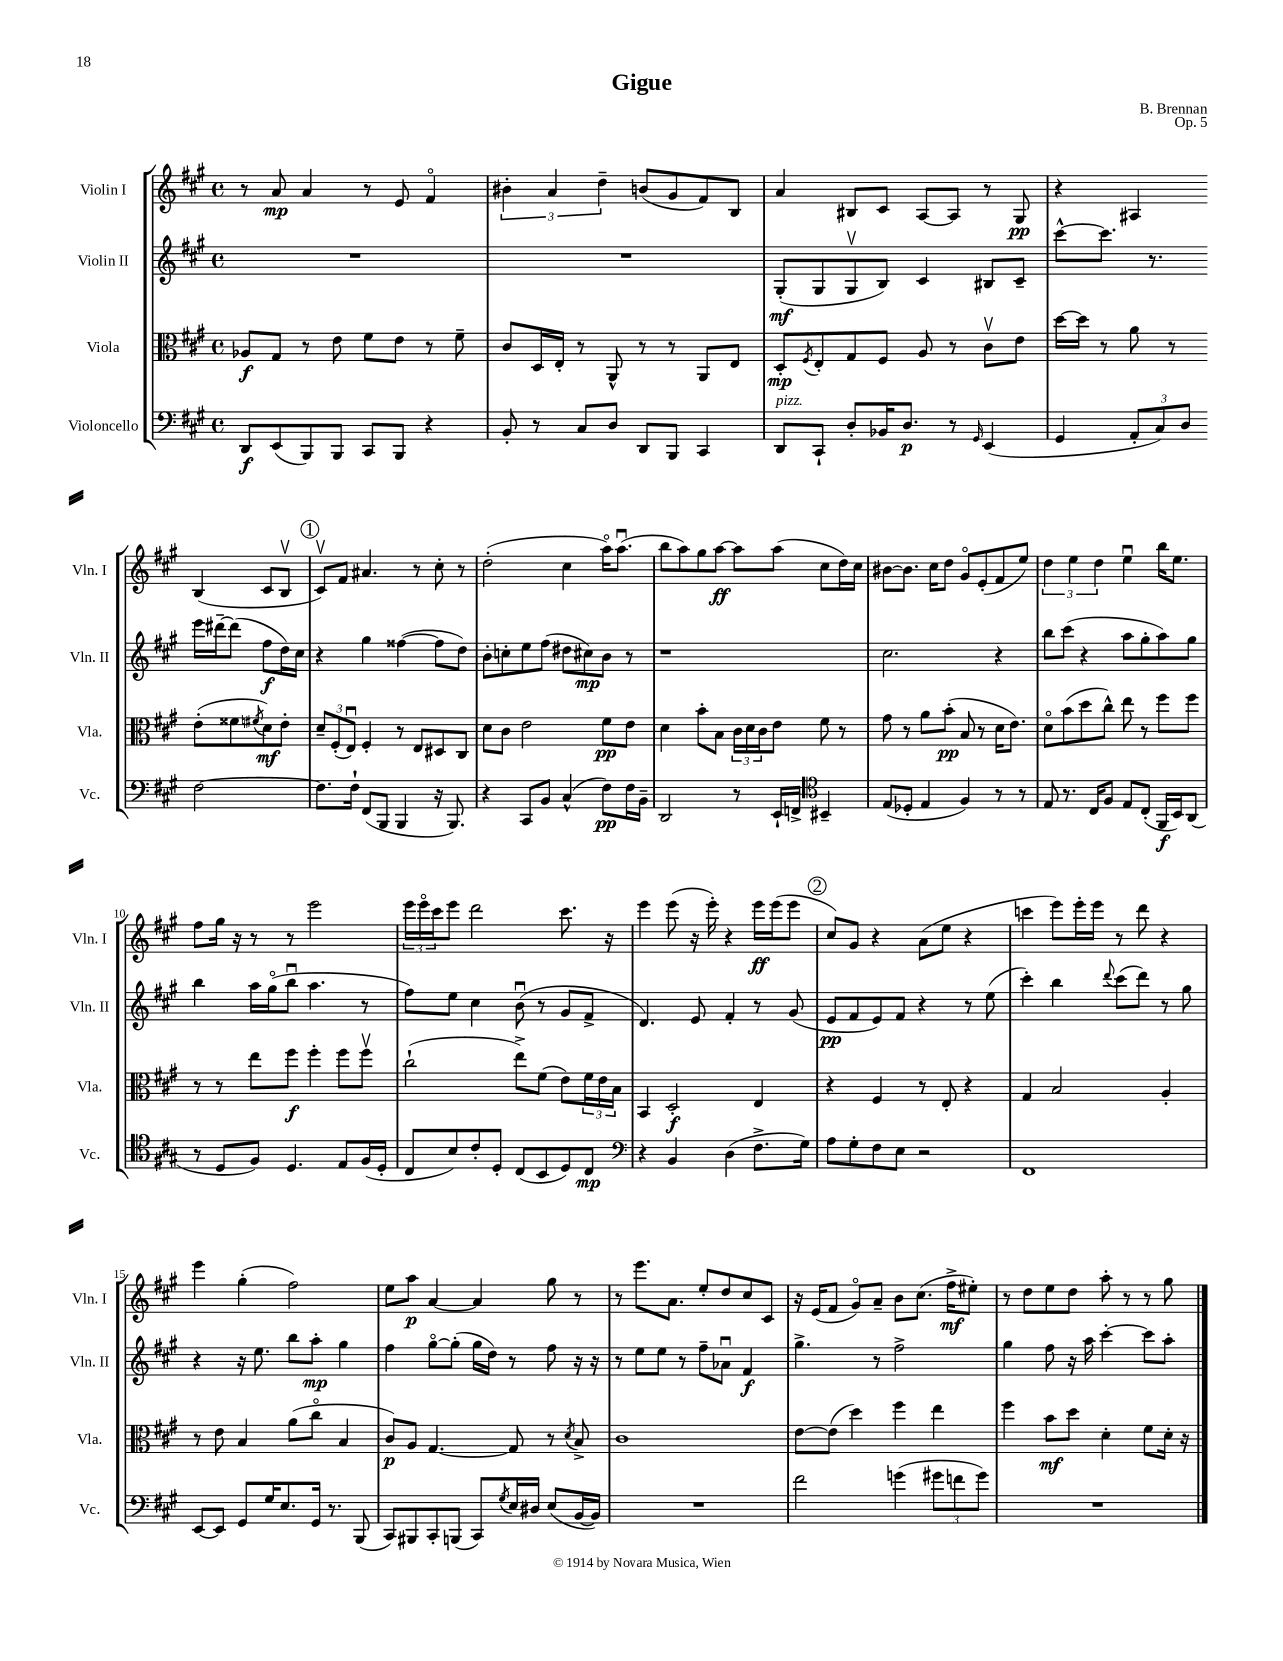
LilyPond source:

\header { title = "Gigue" composer = "B. Brennan" opus = "Op. 5" }
<<
\new StaffGroup <<
\new Staff = "s0" \with { instrumentName = "Violin I" shortInstrumentName = "Vln. I" } {
    \clef treble \key a \major \defaultTimeSignature \time 4/4
    r8 a'8\mp a'4 r8 e'8 fis'4\flageolet |
    \tuplet 3/2 { bis'4-. a'4 d''4-- } b'8( gis'8 fis'8) b8 |
    a'4 bis8 cis'8 a8~ a8 r8 gis8\pp |
    r4 ais4 b4( cis'8 b8\upbow |
    \mark \markup { \circle "1" } cis'8\upbow) fis'8 ais'4. r8 cis''8-. r8 |
    d''2-.( cis''4 a''16\flageolet) a''8.\downbow( |
    b''8 a''8) gis''8 a''8~\ff a''8 a''8( cis''8 d''16) cis''16 |
    bis'8~ bis'8. cis''16 d''8 gis'8\flageolet e'8-.( fis'8 e''8) |
    \tuplet 3/2 { d''4 e''4 d''4 } e''4\downbow b''16 e''8. |
    fis''8 gis''16 r16 r8 r8 e'''2 |
    \tuplet 3/2 { e'''16 e'''16\flageolet cis'''16 } e'''8 d'''2 cis'''8. r16 |
    e'''4 e'''8( r16 e'''16-.) r4 e'''16\ff e'''16( e'''8 |
    \mark \markup { \circle "2" } cis''8) gis'8 r4 a'8( e''8 r4 |
    c'''4 e'''8) e'''16-. e'''16 r8 d'''8 r4 |
    e'''4 gis''4-.( fis''2) |
    e''8 a''8\p a'4~ a'4 gis''8 r8 |
    r8 e'''8. a'8. e''8-. d''8 cis''8 cis'8 |
    r16 e'16( fis'8 gis'8\flageolet) a'8-- b'8 cis''8.( fis''16->\mf eis''8-.) |
    r8 d''8 e''8 d''8 a''8-. r8 r8 gis''8 \bar "|." |
}
\new Staff = "s1" \with { instrumentName = "Violin II" shortInstrumentName = "Vln. II" } {
    \clef treble \key a \major \defaultTimeSignature \time 4/4
    R1 |
    R1 |
    gis8-.\mf( gis8 gis8\upbow b8) cis'4 bis8 cis'8-- |
    cis'''8~-^ cis'''8. r8. e'''16 dis'''16~-- dis'''8( fis''8\f d''16) cis''16 |
    \mark \markup { \circle "1" } r4 gis''4 fisis''4~( fisis''8 d''8) |
    b'8-. c''8-. e''8 fis''8( dis''8 cis''8\mp) b'8 r8 |
    r1 |
    cis''2. r4 |
    b''8 cis'''8( r4 a''8 gis''8-. a''8) gis''8 |
    b''4 a''16 gis''16\flageolet( b''8\downbow a''4. r8 |
    fis''8) e''8 cis''4 b'8\downbow( r8 gis'8 fis'8-> |
    d'4.) e'8 fis'4-. r8 gis'8( |
    \mark \markup { \circle "2" } e'8\pp fis'8 e'8) fis'8 r4 r8 e''8( |
    cis'''4-.) b''4 \appoggiatura { d'''8 } cis'''8( d'''8) r8 gis''8 |
    r4 r16 e''8. b''8 a''8-.\mp gis''4 |
    fis''4 gis''8~\flageolet gis''8-.( gis''16 d''16) r8 fis''8 r16 r16 |
    r8 e''8 e''8 r8 fis''8-- aes'8\downbow fis'4\f |
    gis''4.-> r8 fis''2-> |
    gis''4 fis''8 r16 a''16 cis'''4~-. cis'''8 a''8-. \bar "|." |
}
\new Staff = "s2" \with { instrumentName = "Viola" shortInstrumentName = "Vla." } {
    \clef alto \key a \major \defaultTimeSignature \time 4/4
    aes8\f gis8 r8 e'8 fis'8 e'8 r8 fis'8-- |
    cis'8 d16 e16-. r8 a,8-^ r8 r8 a,8 e8 |
    d8-.\mp \acciaccatura { fis8 } e8-. gis8 fis8 a8 r8 cis'8\upbow e'8 |
    d''16~ d''16 r8 a'8 r8 e'8-.( fisis'8 \acciaccatura { fis'8 } d'8\mf) e'8-. |
    \mark \markup { \circle "1" } \tuplet 3/2 { d'8-- fis8-.( e8\downbow) } fis4-. r8 e8 dis8 cis8 |
    d'8 cis'8 e'2 fis'8\pp e'8 |
    d'4 b'8-. b8 \tuplet 3/2 { cis'16 d'16 cis'16 } e'8 fis'8 r8 |
    gis'8 r8 a'8 b'8-.\pp( b8 r8 d'16 e'8.) |
    d'8\flageolet b'8( d''8 cis''8-^) e''8 r8 fis''8 fis''8 |
    r8 r8 e''8 fis''8\f fis''4-. fis''8 fis''8\upbow |
    cis''2-!( e''8->) fis'8( e'8) \tuplet 3/2 { fis'16 e'16 b16 } |
    b,4 d2-.\f e4 |
    \mark \markup { \circle "2" } r4 fis4 r8 e8-. r4 |
    gis4 b2 a4-. |
    r8 e'8 b4 a'8( cis''8\flageolet b4 |
    cis'8\p) a8 gis4.~ gis8 r8 \acciaccatura { d'8 } b8-> |
    cis'1 |
    e'8~ e'8( d''4) fis''4 e''4 |
    fis''4 b'8\mf d''8 d'4-. fis'8 d'16-. r16 \bar "|." |
}
\new Staff = "s3" \with { instrumentName = "Violoncello" shortInstrumentName = "Vc." } {
    \clef bass \key a \major \defaultTimeSignature \time 4/4
    d,8\f e,8( b,,8) b,,8 cis,8 b,,8 r4 |
    b,8-. r8 cis8 d8 d,8 b,,8 cis,4 |
    d,8^\markup { \italic "pizz." } cis,8-! d8-. bes,16 d8.\p r8 \grace { gis,16 } e,4( |
    gis,4 \tuplet 3/2 { a,8-. cis8) d8 } fis2~ |
    \mark \markup { \circle "1" } fis8. fis16-! fis,8( b,,8 b,,4 r16 b,,8.) |
    r4 cis,8 b,8 cis4-^( fis8\pp) fis16 b,16-- |
    d,2 r8 e,16-! f,16-> \clef tenor bis,4-- |
    e8( des8-. e4 fis4) r8 r8 |
    e8 r8. cis16 fis8 e8 cis8-.( fis,16\f b,16) a,8( |
    r8 d8 fis8) d4. e8 fis16( d16-. |
    cis8 b8) cis'8-. d8-. cis8( b,8 d8) cis8\mp |
    \clef bass r4 b,4 d4( fis8.-> gis16) |
    \mark \markup { \circle "2" } a8 gis8-. fis8 e8 r2 |
    fis,1 |
    e,8~ e,8 gis,8 gis16 e8. gis,16 r8. b,,8( |
    cis,8) bis,,8 cis,8-. b,,8( cis,8) \acciaccatura { gis8 } e16 dis16 e8( b,16~ b,16) |
    R1 |
    fis'2 g'4( \tuplet 3/2 { gis'8 f'8 gis'8) } |
    R1 \bar "|." |
}
>>
>>
